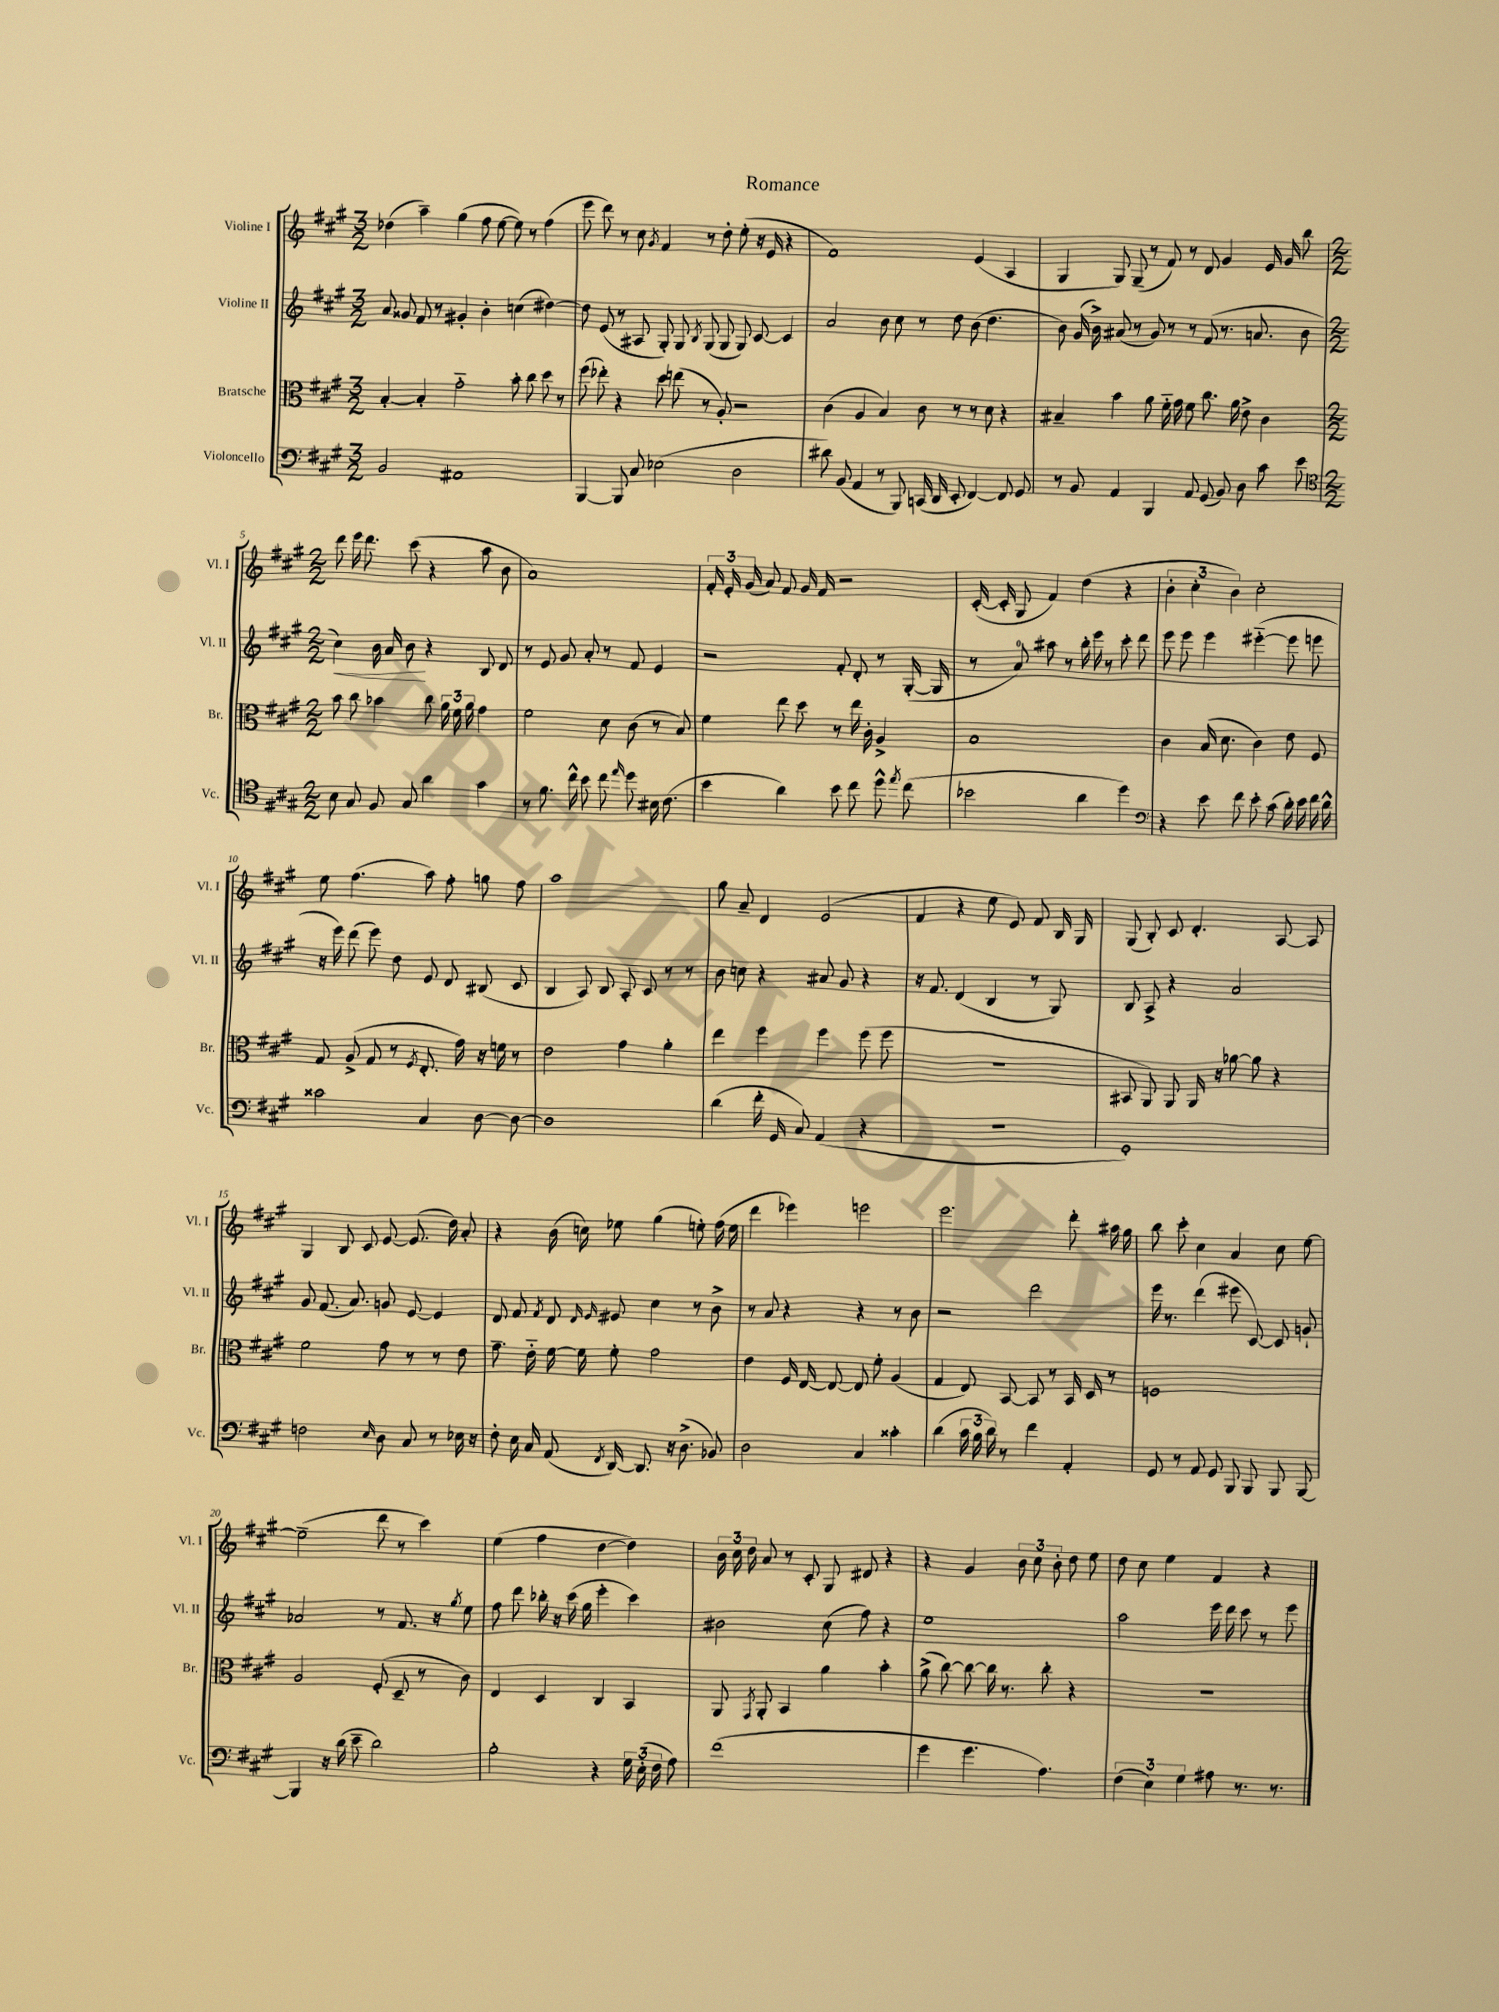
\header { title = "Romance" }
<<
\new StaffGroup <<
\new Staff = "s0" \with { instrumentName = "Violine I" shortInstrumentName = "Vl. I" } {
    \clef treble \key a \major \numericTimeSignature \time 3/2
    \autoBeamOff des''4( a''4--) gis''4( fis''8 e''8~ e''8) r8 fis''4( |
    e'''8 d'''8) r8 cis''8 \acciaccatura { gis'8 } fis'4 r8 d''8-. e''8-.( r16 e'16 r4 |
    fis'1) e'4( a4 |
    gis4 gis8) gis8--( r8 fis'8) r8 d'8 gis'4 e'16 gis'16 b''8 |
    \numericTimeSignature \time 2/2 d'''8 e'''16 d'''8. cis'''8( r4 a''8 b'8 |
    a'1) |
    \tuplet 3/2 { fis'16-. e'16-. gis'16( } a'8) fis'8 gis'16 fis'16 r2 |
    cis'16~-.( cis'16-. gis8 fis'4) d''4( r4 |
    \tuplet 3/2 { b'4-. cis''4-. b'4) } cis''2-. |
    e''8 fis''4.( a''8) fis''8-. g''8 fis''8 |
    a''1 |
    gis''8 a'8-- d'4 e'2( |
    fis'4 r4 e''8 e'8) fis'8 b16 gis16 |
    gis8( b8-.) cis'8 d'4.-. a8~ a8 |
    gis4 b8 cis'8 e'8~ e'8.( d''16) a'8-. |
    r4 b'16( c''16) ees''8 gis''4( e''8-.) fis''16( e''16 |
    d'''4 ees'''4) e'''2 |
    e'''2. d'''8-. ais''16 gis''16 |
    b''8 cis'''8-. cis''4 a'4 cis''8 e''8~ |
    e''2--( d'''8 r8 cis'''4) |
    e''4( fis''4 d''4~ d''4) |
    \tuplet 3/2 { b'16 cis''16 d''16 } a'8 r8 cis'8-. gis8 dis'8 r4 |
    r4 gis'4 \tuplet 3/2 { b'8 cis''8 b'8-. } d''8 e''8 |
    d''8 cis''8 e''4 fis'4 r4 \bar "|." |
}
\new Staff = "s1" \with { instrumentName = "Violine II" shortInstrumentName = "Vl. II" } {
    \clef treble \key a \major \numericTimeSignature \time 3/2
    \autoBeamOff a'8 gisis'8 fis'8 r8 gis'4-. b'4-. c''4( dis''4~) |
    dis''8 e'8( r8 ais8 gis8-.) gis8 \acciaccatura { b8 } gis8( gis8 gis8) cis'8~ cis'4 |
    a'2 b'8 cis''8 r8 d''8 b'8( d''4. |
    b'8) gis'16( b'16->) ais'8( r8 gis'8) r8 r8 fis'8( r8. a'8. b'8 |
    \numericTimeSignature \time 2/2 cis''4\<) b'16 a'16 b'8\! r4 b8 d'8 |
    r8 e'8 gis'8 a'8-. r8 fis'8 e'4 |
    r2 fis'8-. d'8-. r8 gis16~-.( gis16 |
    r8 a'8-0) ais''8 r8 b''16-. e'''16 r8 cis'''8-. d'''8 |
    e'''8 e'''8 e'''4 eis'''4~-_( eis'''8 e'''8 |
    r16 e'''16) d'''8( e'''8) d''8 e'8 d'8 bis8( cis'8 |
    b4 a8) b8 a8-. cis'8 r8 r8 |
    b'8 c''8 r4 ais'8 gis'8 r4 |
    r16 fis'8. d'4( b4 r8 gis8) |
    b8 a8-> r4 a'2 |
    gis'8 fis'8.( a'8.) g'8 e'8~ e'4 |
    d'8 fis'8 \acciaccatura { fis'8 } d'8 \grace { d'16 e'16 } eis'8 cis''4 r8 b'8-> |
    r8 a'8 r4 r4 r8 b'8 |
    r2 d'''2 |
    e'''16 r8. d'''4( eis'''8 cis'8~) cis'8 g'8-! |
    aes'2 r8 fis'8. r16 \acciaccatura { gis''8 } e''8 |
    fis''8 d'''8 bes''16-. r16 cis'''16( gis''16 e'''4-. cis'''4) |
    bis'2 cis''8( fis''8) r4 |
    e''1 |
    a''2 e'''16 d'''16 cis'''8 r8 e'''8 \bar "|." |
}
\new Staff = "s2" \with { instrumentName = "Bratsche" shortInstrumentName = "Br." } {
    \clef alto \key a \major \numericTimeSignature \time 3/2
    \autoBeamOff b4~-. b4-. gis'2-_ b'8-. cis''8 d''8 r8 |
    fis''8( ees''8-.) r4 d''8 e''8( r8 a8-.) r2 |
    cis'4( a4 b4) cis'8 r8 r8 d'8 r4 |
    bis4-- b'4 a'8 fis'16-_ gis'16 fis'8 cis''8. a'16 e'8-> cis'4 |
    \numericTimeSignature \time 2/2 b'8 cis''8 bes'4 cis''8 \tuplet 3/2 { a'16 fis'16 a'16 } gis'4 |
    fis'2 d'8 cis'8( r8 b8) |
    fis'4 e''8 d''8 r8 e''16 cis'16-. a4-> |
    b1 |
    cis'4 b16( d'8. cis'4) e'8 fis8 |
    gis8 a8->( gis8 r8 \acciaccatura { fis8 } e8.-. gis'16) r16 f'16 r8 |
    e'2 gis'4 a'4-. |
    e''4 fis''4 fis''4 fis''8( fis''8 |
    r1 |
    bis,8 a,8) a,8 a,16 r16 aes'8~ aes'8 r4 |
    fis'2 gis'8 r8 r8 e'8 |
    gis'8.-- e'16-_ fis'16~ fis'16 fis'8-. gis'2 |
    e'4 fis16 e16~ e8~ e8 fis'8-. a4( |
    gis4 e8) b,8~ b,8 r8 b,16 d16 r8 |
    f1 |
    a2 fis8-.( d8-- r8 cis'8) |
    e4 d4 cis4 b,4 |
    a,8 \acciaccatura { gis,8 } a,8-. b,4 a'4 b'4-. |
    a'8->( cis''8~) cis''8~ cis''16 r8. cis''8-. r4 |
    r1 \bar "|." |
}
\new Staff = "s3" \with { instrumentName = "Violoncello" shortInstrumentName = "Vc." } {
    \clef bass \key a \major \numericTimeSignature \time 3/2
    \autoBeamOff b,2 ais,1 |
    b,,4~ b,,8 cis8 ees2( d2 |
    dis'8) b,8( a,4 r8 b,,8) c,16( d,16 e,8-. fis,4~) fis,8 gis,8 |
    r8 b,8 a,4 b,,4 a,8 gis,8( b,8) d8 cis'8 e'8 |
    \numericTimeSignature \time 2/2 \clef tenor b8 gis8 fis8 gis8 a'4 gis'4 |
    r8 fis'8. cis''16-^ b'8 cis''8 \grace { e''16 } d''8 bis16 cis'8.( |
    b'4 a'4) b'8 cis''8 d''8-^ \acciaccatura { e''8 } cis''8( |
    bes'2 a'4 d''4) |
    \clef bass r4 e'8 fis'8 e'8-. cis'8( d'16-.) e'16 fis'16 d'16-^ |
    cisis'2 cis4 d8~ d8~ |
    d1 |
    d'4( fis'16-. gis,16 cis8) a,4( r4 |
    R1 |
    gis,1-.) |
    f2 \grace { e16 } d8 cis8 r8 ees16 r16 |
    fis8-. e16 cis16 a,8( \acciaccatura { fis,8 } d,16~) d,8. r16 d8.->( bes,8) |
    d2 cis4 cisis'4-. |
    d'4( \tuplet 3/2 { cis'16 b16 d'16) } r8 fis'4 a,4-. |
    gis,8 r8 a,8 gis,8 b,,8 b,,8 b,,8 b,,8~ |
    b,,4 r16 d'16( e'8-- d'2) |
    b2-. r4 \tuplet 3/2 { gis16 e16-.( fis16 } a8) |
    fis'1( |
    gis'4 gis'4. a4.) |
    \tuplet 3/2 { fis4( e4) gis4 } ais8 r8. r8. \bar "|." |
}
>>
>>
